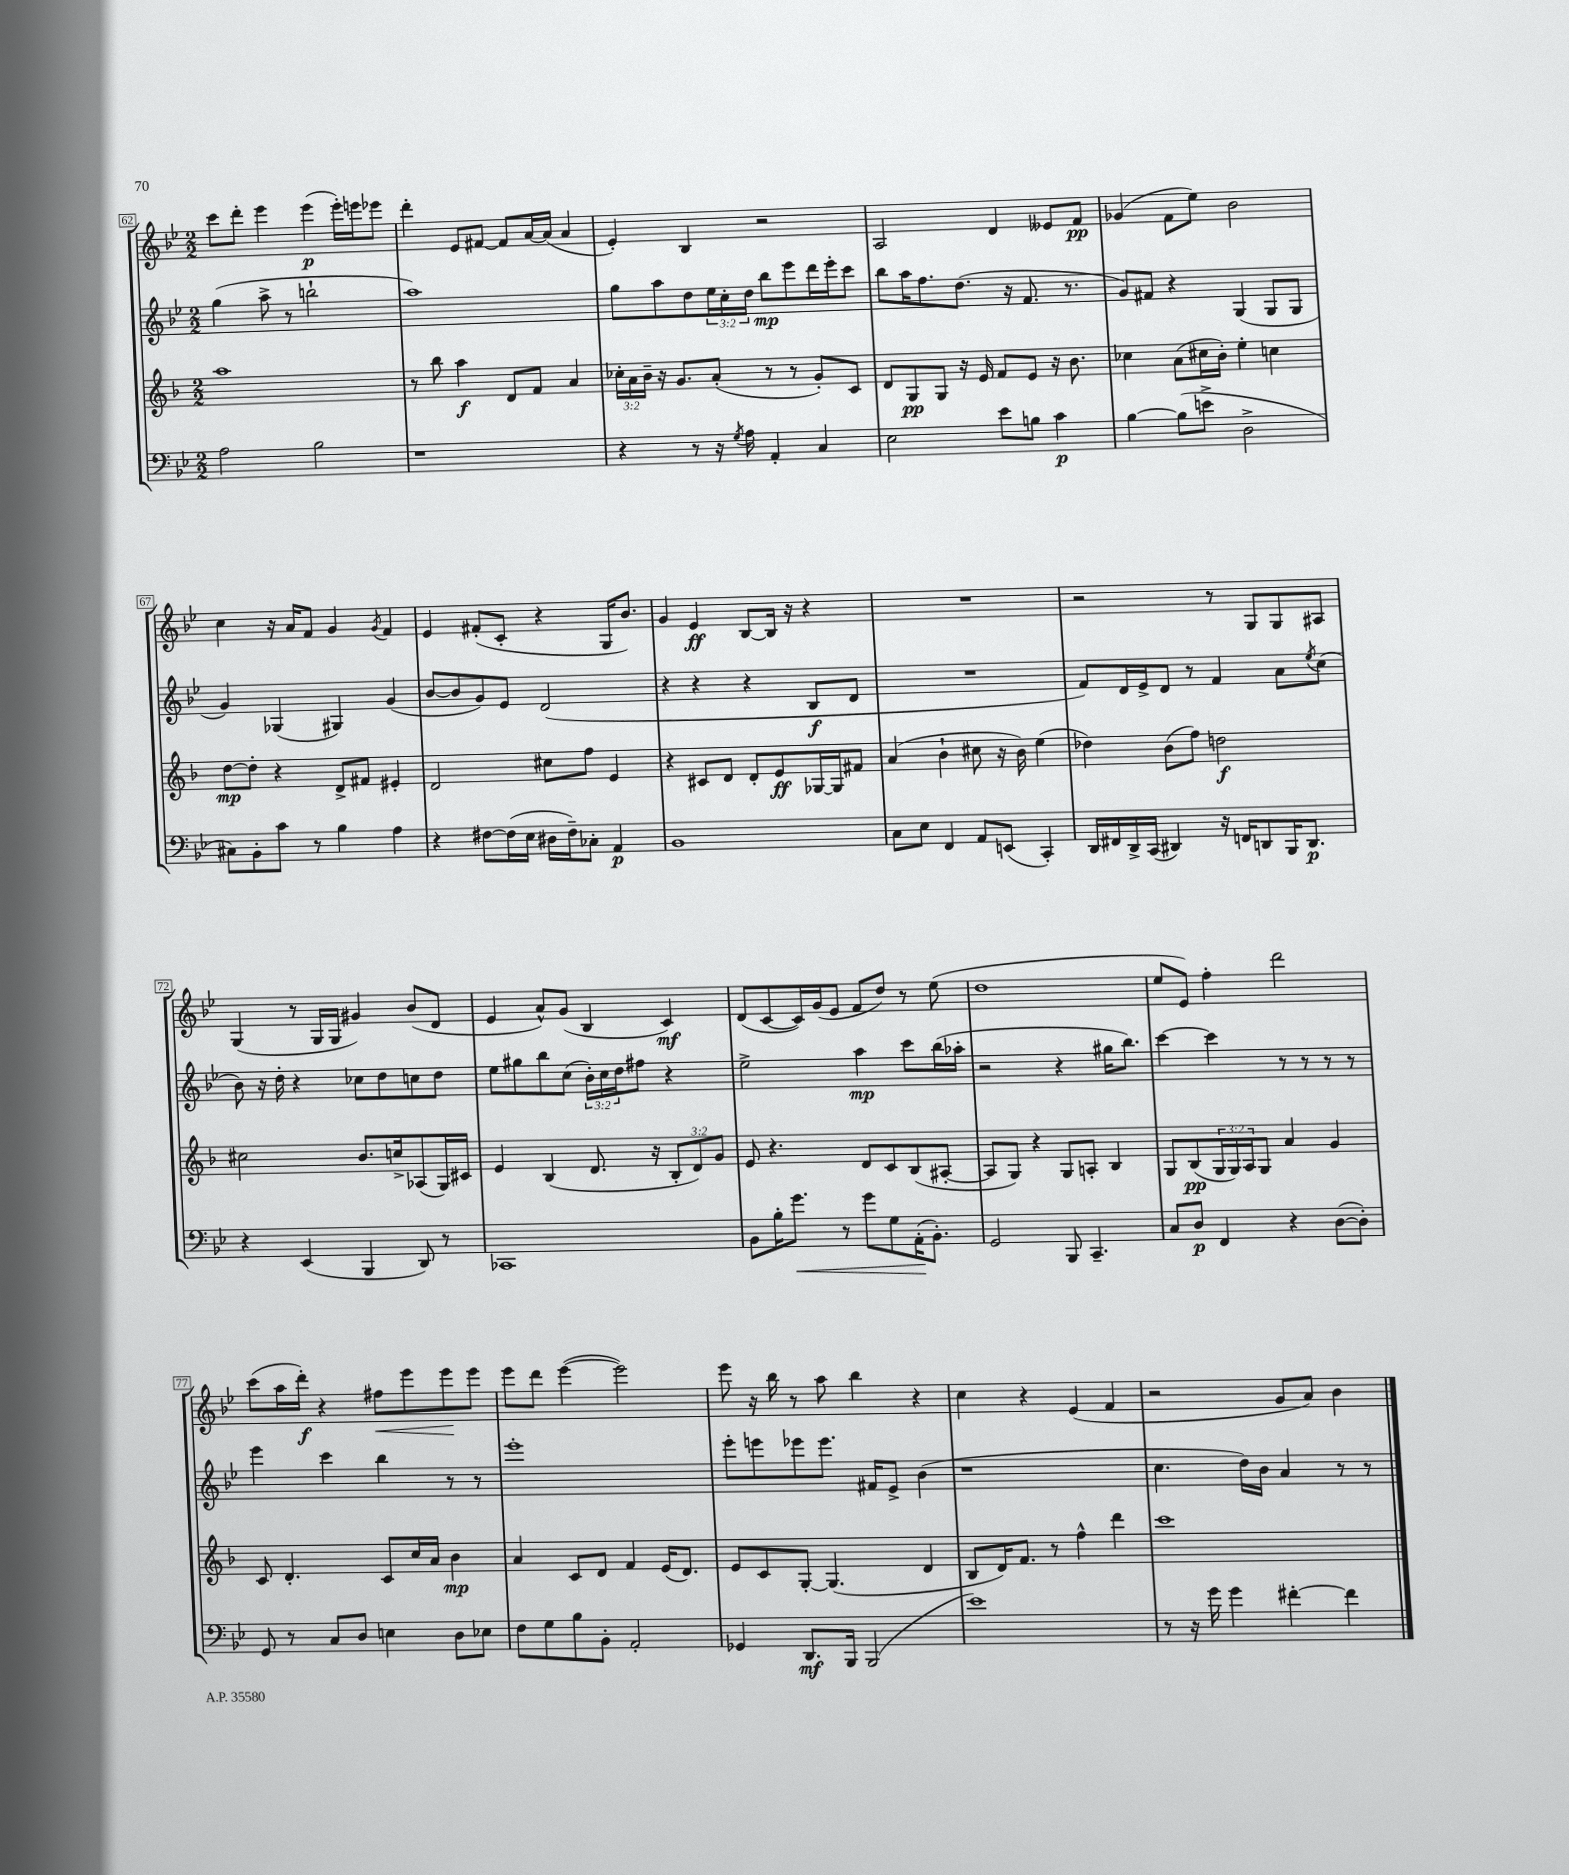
<<
\new StaffGroup <<
\new Staff = "s0" {
    \clef treble \key bes \major \numericTimeSignature \time 2/2
    c'''8 d'''8-. ees'''4 ees'''4\p( ees'''16-.) e'''16 ees'''8 |
    d'''4-. ees'8 fis'8~ fis'8 a'16~ a'16( a'4 |
    ees'4-.) bes4 r2 |
    a2 d'4 eeses'8 f'8\pp |
    ges'4( f'8 ees''8) bes'2 |
    c''4 r16 a'16 f'8 g'4 \acciaccatura { g'8 } f'4 |
    ees'4 fis'8-.( c'8-. r4 g16 bes'8.) |
    g'4 ees'4\ff bes8~ bes16 r16 r4 |
    R1 |
    r2 r8 g8 g8 ais8 |
    g4( r8 g16 g16 gis'4) bes'8( d'8 |
    ees'4 a'8-^) g'8( bes4 c'4\mf) |
    d'8( c'8~ c'16) g'16( ees'8 f'8 d''8) r8 ees''8( |
    d''1 |
    ees''8 ees'8) f''4-. d'''2 |
    c'''8( a''16 d'''16-.\f) r4 fis''8\< ees'''8 ees'''8\! ees'''8 |
    ees'''8 d'''8 ees'''4~( ees'''2) |
    ees'''8 r16 bes''16 r8 a''8 bes''4 r4 |
    c''4 r4 ees'4( f'4 |
    r2 g'8 a'8) bes'4 \bar "|." |
}
\new Staff = "s1" {
    \clef treble \key bes \major \numericTimeSignature \time 2/2 \override Staff.TupletNumber.text = #tuplet-number::calc-fraction-text
    g''4( a''8-> r8 b''2-! |
    a''1) |
    g''8 a''8 d''8 \tuplet 3/2 { ees''16 c''16-. d''16 } bes''8\mp ees'''8 d'''16 ees'''16-. c'''8 |
    bes''8 a''16 f''8. d''8.( r16 f'8. r8. |
    g'8) fis'8 r4 g4( g8 g8 |
    g'4) ges4( gis4) g'4( |
    bes'8~ bes'8 g'8) ees'8 d'2( |
    r4 r4 r4 bes8\f d'8 |
    R1 |
    f'8) d'16 ees'16-> d'8 r8 f'4 a'8 \acciaccatura { ees''8 } c''8( |
    bes'8) r16 d''16-. r4 ces''8 d''8 c''8 d''8 |
    ees''8 gis''8 bes''8 c''8( \tuplet 3/2 { bes'16-.) c''16 d''16 } fis''8 r4 |
    ees''2-> a''4\mp c'''8 bes''16( aes''16-. |
    r2 r4 gis''16 bes''8.) |
    c'''4~ c'''4 r8 r8 r8 r8 |
    ees'''4 c'''4 bes''4 r8 r8 |
    ees'''1-. |
    ees'''8-. e'''8 ees'''8 ees'''8. fis'16 ees'8-> bes'4( |
    r1 |
    c''4. d''16) bes'16 a'4 r8 r8 \bar "|." |
}
\new Staff = "s2" {
    \clef treble \key f \major \numericTimeSignature \time 2/2 \override Staff.TupletNumber.text = #tuplet-number::calc-fraction-text
    a''1 |
    r8 bes''8 a''4\f d'8 f'8 a'4 |
    \tuplet 3/2 { ces''16-. a'16 bes'16-- } r16 g'8. a'8-.( r8 r8 g'8-.) c'8 |
    d'8 g8\pp g8 r16 e'16 f'8 e'8 r16 bes'8. |
    ces''4 a'8( cis''16 bes'16-.) e''4-. c''4 |
    d''8~\mp d''8-. r4 d'8-> fis'8 eis'4-. |
    d'2 cis''8 f''8 e'4 |
    r4 cis'8 d'8 d'8-. e'8\ff ges16~ ges16 fis'8 |
    a'4( bes'4-! cis''8 r16 bes'16) e''4( |
    des''4) bes'8( f''8) d''2\f |
    cis''2 bes'8. c''16-> aes8( g16) cis'16 |
    e'4 bes4( d'8. r16 \tuplet 3/2 { bes8-. d'8) g'8 } |
    e'8 r4. d'8 c'8 bes8( ais8~-. |
    ais8 g8) r4 g8 a8-. bes4 |
    g8 bes8\pp( \tuplet 3/2 { g16 g16) a16 } g8 a'4 g'4 |
    c'8 d'4.-. c'8 c''16 a'16 bes'4\mp |
    a'4 c'8 d'8 f'4 e'16( d'8.) |
    e'8 c'8 g8~-. g4.( d'4 |
    bes8 d'16) f'8. r8 f''4-^ d'''4 |
    c'''1 \bar "|." |
}
\new Staff = "s3" {
    \clef bass \key bes \major \numericTimeSignature \time 2/2
    a2 bes2 |
    r1 |
    r4 r8 r16 \acciaccatura { g8 } a16 a,4-. c4 |
    ees2 ees'8 b8 c'4\p |
    bes4~ bes8( e'8-> d2-> |
    cis8) bes,8-. c'8 r8 bes4 a4 |
    r4 fis8~ fis16( ees16 dis16 fis16--) ces8-. a,4\p |
    bes,1 |
    c8 ees8 f,4 a,8 e,8( c,4-.) |
    d,16 fis,16 d,16-> c,16( dis,4) r16 f,16 d,8 bes,,16 d,8.\p |
    r4 ees,4( bes,,4 d,8) r8 |
    ces,1 |
    bes,8 bes16-. g'8.\< r8 g'8 g8 a,16-.\!( bes,8.-.) |
    g,2 bes,,8 c,4.-- |
    c8 d8\p f,4 r4 d8~( d8-.) |
    g,8 r8 c8 d8 e4 d8 ees8 |
    f8 g8 bes8 bes,8-. a,2-. |
    ges,4 d,8.\mf bes,,16 bes,,2( |
    ees'1) |
    r8 r16 g'16 g'4 fis'4~-. fis'4 \bar "|." |
}
>>
>>
\layout { \context { \Score currentBarNumber = #62 \override BarNumber.stencil = #(make-stencil-boxer 0.1 0.3 ly:text-interface::print) } }
